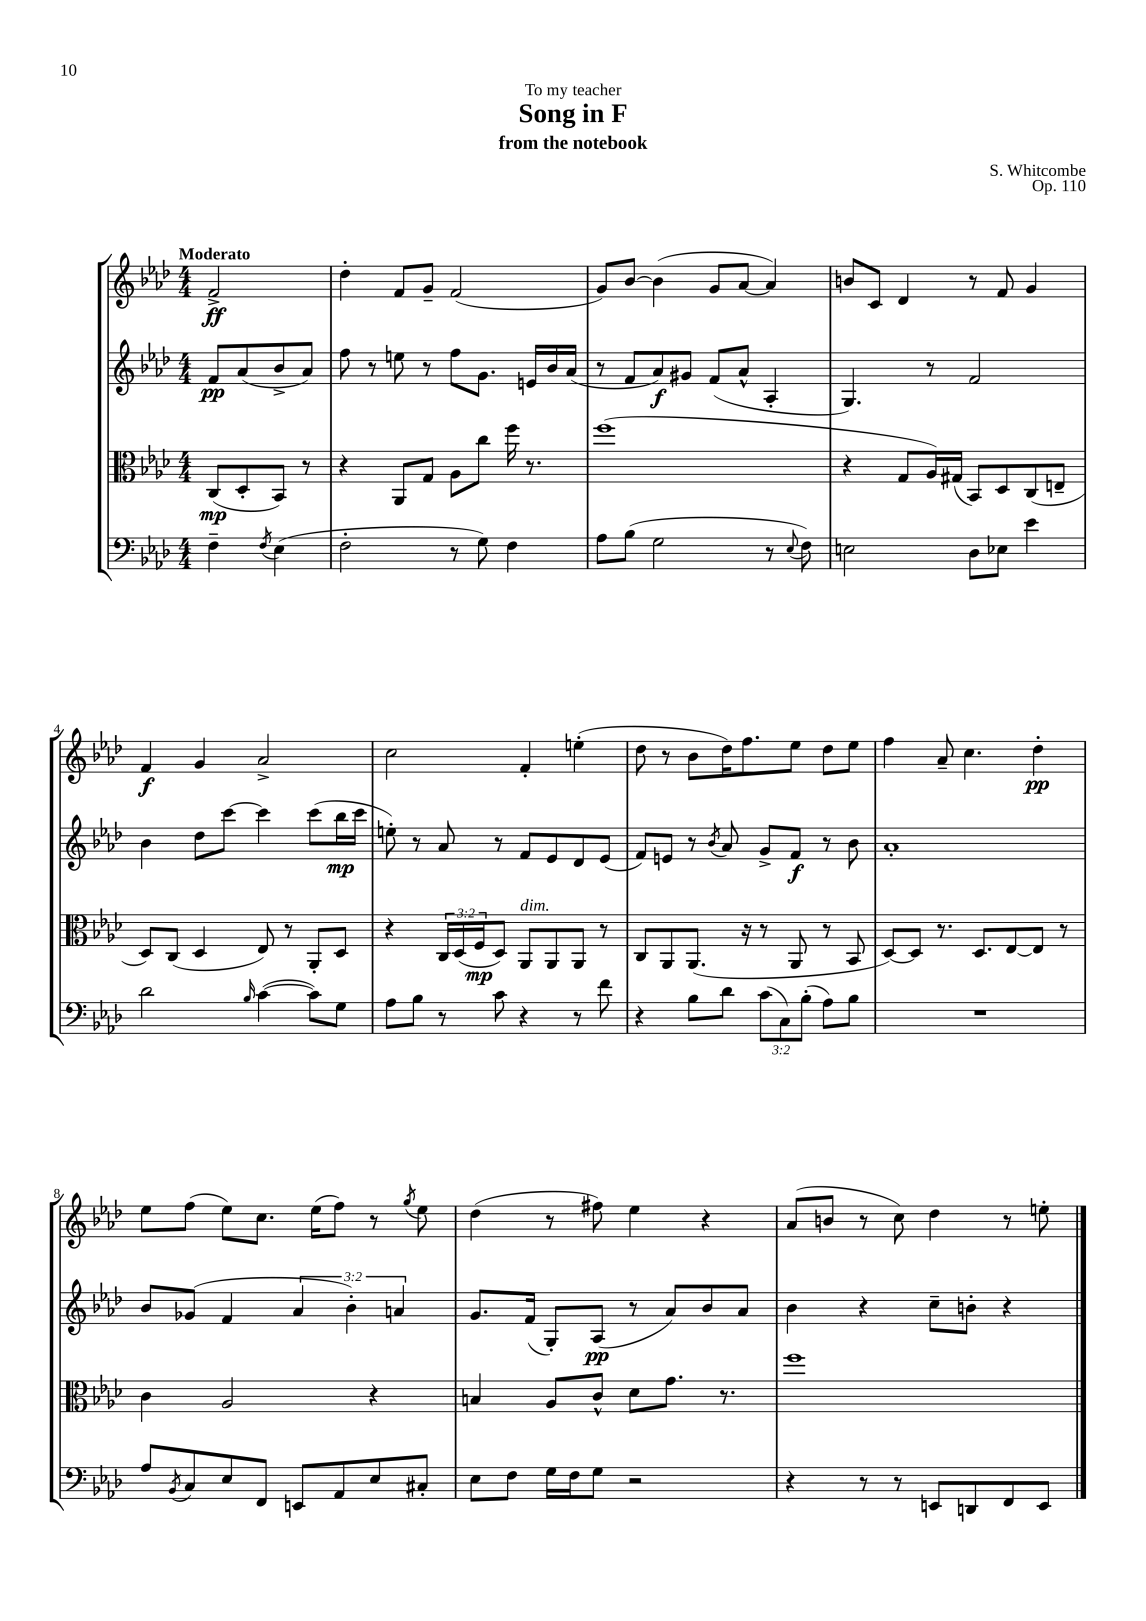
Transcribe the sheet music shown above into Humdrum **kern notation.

**kern	**kern	**kern	**kern
*staff4	*staff3	*staff2	*staff1
*clefF4	*clefC3	*clefG2	*clefG2
*k[b-e-a-d-]	*k[b-e-a-d-]	*k[b-e-a-d-]	*k[b-e-a-d-]
*M4/4	*M4/4	*M4/4	*M4/4
4F~	(8C	8f	2f^
.	8D-'	(8a-	.
8qF	.	.	.
(4E-	8BB-)	8b-^	.
.	8r	8a-)	.
=	=	=	=
2F'	4r	8ff	4dd-'
.	.	8r	.
.	8AA-	8ee	8f
.	8G	8r	8g~
8r	8A-	8ff	(2f
8G)	8cc	8.g	.
4F	16ff	.	.
.	8.r	16e	.
.	.	16b-	.
.	.	(16a-	.
=	=	=	=
8A-	(1ff	8r	8g)
(8B-	.	8f	[8b-
2G	.	8a-)	(4b-]
.	.	8g#	.
.	.	(8f	8g
.	.	8a-^^	[8a-
8r	.	4A-'	4a-])
8qqE-	.	.	.
8F)	.	.	.
=	=	=	=
2E	4r	4.G)	8b
.	.	.	8c
.	8G	.	4d-
.	16A-)	8r	.
.	(16G#	.	.
8D-	8BB-)	2f	8r
8E-	8D-	.	8f
4e-	(8C	.	4g
.	8E~	.	.
=	=	=	=
2d-	8D-)	4b-	4f
.	(8C	.	.
.	4D-	8dd-	4g
.	.	[8ccc	.
16qqB-	.	.	.
([4c	8E-)	4ccc]	2a-^
.	8r	.	.
8c])	8AA-'	(8ccc	.
8G	8D-	16bb-	.
.	.	16ccc	.
=	=	=	=
8A-	4r	8ee')	2cc
8B-	.	8r	.
8r	24C	8a-	.
.	(24D-	.	.
.	24F	.	.
8c	8D-)	8r	.
4r	8AA-	8f	4f'
.	8AA-	8e-	.
8r	8AA-	8d-	(4ee'
8f	8r	(8e-	.
=	=	=	=
4r	8C	8f)	8dd-
.	8AA-	8e	8r
8B-	(8.AA-	8r	8b-
.	.	8qb-	.
8d-	.	8a-	16dd-)
.	16r	.	8.ff
(12c	8r	8g^	.
12C)	.	.	.
.	8AA-	8f	8ee-
(12B-'	.	.	.
8A-)	8r	8r	8dd-
8B-	8BB-	8b-	8ee-
=	=	=	=
1r	[8D-)	1a-'	4ff
.	8D-]	.	.
.	8.r	.	8a-~
.	.	.	4.cc
.	8.D-	.	.
.	[8E-	.	.
.	8E-]	.	4dd-'
.	8r	.	.
=	=	=	=
8A-	4c	8b-	8ee-
8qBB-	.	.	.
8C	.	(8g-	(8ff
8E-	2A-	4f	8ee-)
8FF	.	.	8.cc
8EE	.	6a-	.
.	.	.	(16ee-
8AA-	.	.	8ff)
.	.	6b-')	.
8E-	4r	.	8r
.	.	6a	.
.	.	.	8qgg
8C#'	.	.	8ee-
=	=	=	=
8E-	4B	8.g	(4dd-
8F	.	.	.
.	.	(16f	.
16G	8A-	8G')	8r
16F	.	.	.
8G	8c^^	(8A-	8ff#)
2r	8d-	8r	4ee-
.	8.g	8a-)	.
.	.	8b-	4r
.	8.r	.	.
.	.	8a-	.
=	=	=	=
4r	1ff	4b-	(8a-
.	.	.	8b
8r	.	4r	8r
8r	.	.	8cc)
8EE	.	8cc~	4dd-
8DD	.	8b'	.
8FF	.	4r	8r
8EE	.	.	8ee'
==	==	==	==
*-	*-	*-	*-
